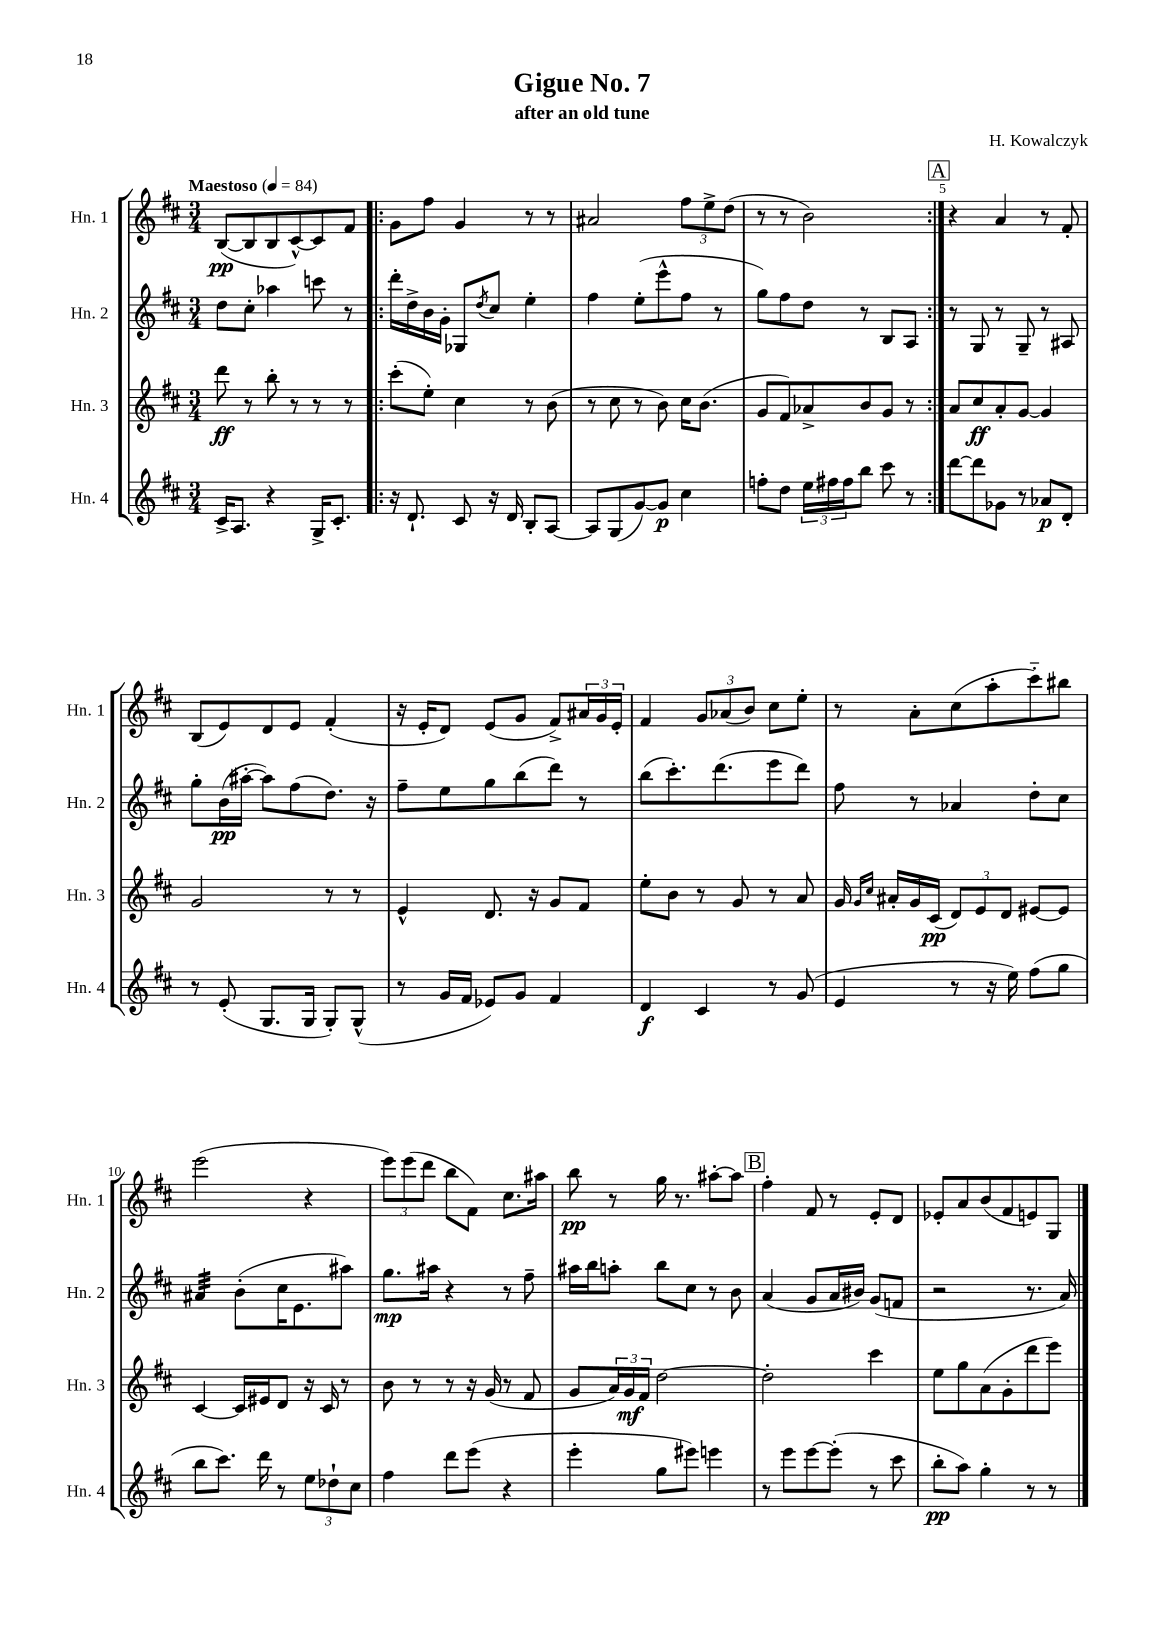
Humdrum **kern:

**kern	**kern	**kern	**kern
*staff4	*staff3	*staff2	*staff1
*clefG2	*clefG2	*clefG2	*clefG2
*k[f#c#]	*k[f#c#]	*k[f#c#]	*k[f#c#]
*M3/4	*M3/4	*M3/4	*M3/4
*MM84	*MM84	*MM84	*MM84
16c#^/LK	8ddd\	8dd\L	([8B/L
8.A/J	.	.	.
.	8r	8cc#'\J	8B/]
4r	8bb'\	4aa-\	8B/
.	8r	.	[8c#^^/)
16G^/LK	8r	8ccc\	8c#/]
8.c#'/J	.	.	.
.	8r	8r	8f#/J
=!|:	=!|:	=!|:	=!|:
16r	(8ccc#'\L	16ddd'\LL	8g\L
8.d`/	.	16dd^\	.
.	8ee'\J)	16b\	8ff#\J
.	.	16g'\JJ	.
8c#/	4cc#\	8G-/L	4g/
.	.	8qdd/	.
16r	.	8cc#/J	.
16d/	.	.	.
8B'/L	8r	4ee'\	8r
[8A/J	(8b\	.	8r
=	=	=	=
8A/]L	8r	4ff#\	2a#/
(8G/	8cc#\	.	.
[8g/)	8r	(8ee'\L	.
8g/]J	8b\)	8eee^^\	.
4cc#\	16cc#\LK	8ff#\J	12ff#\L
.	(8.b\J	.	.
.	.	.	12ee^\
.	.	8r	.
.	.	.	(12dd\J
=	=	=	=
8ff'\L	8g/L	8gg\L)	8r
8dd\J	8f#/)	8ff#\	8r
24ee\LL	8a-^/	8dd\J	2b\)
24ff#\	.	.	.
24ff#\J	.	.	.
8bb\J	8b/	8r	.
8ccc#\	8g/J	8B/L	.
8r	8r	8A/J	.
=:|!	=:|!	=:|!	=:|!
[8ddd\L	8a/L	8r	4r
8ddd\]	8cc#/	8G/	.
8g-\J	8a'/	8r	4a/
8r	[8g/J	8G~/	.
8a-/L	4g/]	8r	8r
8d'/J	.	8A#/	8f#'/
=	=	=	=
8r	2g/	8gg'\L	(8B/L
(8e'/	.	(16b\L	8e/)
.	.	[16aa#'\JJ	.
8.G/L	.	8aa#\]L)	8d/
.	.	(8ff#\	8e/J
16G/Jk	.	.	.
8G'/L)	8r	8.dd\J)	(4f#'/
(8G^^/J	8r	.	.
.	.	16r	.
=	=	=	=
8r	4e^^/	8ff#~\L	16r
.	.	.	16e'/LK
16g/LL	.	8ee\	8d/J)
16f#/JJ	.	.	.
8e-/L)	8.d/	8gg\	(8e/L
8g/J	.	(8bb\	8g/J
.	16r	.	.
4f#/	8g/L	8ddd\J)	8f#^/L)
.	8f#/J	8r	24a#/L
.	.	.	24g/
.	.	.	24e'/JJ
=	=	=	=
4d/	8ee'\L	(8bb\L	4f#/
.	8b\J	8.ccc#'\)	.
4c#/	8r	.	12g/L
.	.	(8.ddd\	.
.	.	.	(12a-/
.	8g/	.	.
.	.	.	12b/J)
8r	8r	8eee\	8cc#\L
(8g/	8a/	8ddd\J)	8ee'\J
=	=	=	=
4e/	16g/	8ff#\	8r
.	16qqg/LL	.	.
.	16qqcc#/JJ	.	.
.	16a#'/LL	.	.
.	16g/	8r	8a'\L
.	(16c#/JJ	.	.
8r	12d/L)	4a-/	(8cc#\
.	12e/	.	.
16r	.	.	8aa'\
.	12d/J	.	.
16ee\)	.	.	.
(8ff#\L	[8e#/L	8dd'\L	8ccc#'~\)
8gg\J	8e#/]J	8cc#\J	8bb#\J
=	=	=	=
8bb\L	[4c#/	4a#/	(2eee\
8.ccc#\J)	.	.	.
.	16c#/]LL	(8b'\L	.
16ddd\	16e#/J	.	.
8r	8d/J	16cc#\K	.
.	.	8.e\	.
12ee\L	16r	.	4r
.	16c#/	.	.
12dd-`\	.	.	.
.	8r	8aa#\J)	.
12cc#\J	.	.	.
=	=	=	=
4ff#\	8b\	8.gg\L	12eee\L)
.	.	.	(12eee\
.	8r	.	.
.	.	.	12ddd\J
.	.	16aa#\Jk	.
8ddd\L	8r	4r	8bb\L
(8eee\J	16r	.	8f#\J)
.	(16g/	.	.
4r	8r	8r	8.cc#\L
.	8f#/	8ff#~\	.
.	.	.	16aa#\Jk
=	=	=	=
4eee'\	8g/L	16aa#\LL	8bb\
.	.	16bb\J	.
.	24a/L)	8aa'\J	8r
.	24g/	.	.
.	24f#/JJ	.	.
8gg\L	[2dd\	8bb\L	16gg\
.	.	.	8.r
8eee#\J)	.	8cc#\J	.
4eee\	.	8r	[8aa#'\L
.	.	8b\	8aa#\]J
=	=	=	=
8r	2dd'\]	(4a/	4ff#'\
8eee\L	.	.	.
[8eee\	.	8g/L	8f#/
(8eee'\]J	.	16a/L	8r
.	.	16b#/JJ)	.
8r	4ccc#\	(8g/L	8e'/L
8ccc#\	.	8f/J	8d/J
=	=	=	=
8bb'\L	8ee\L	2r	8e-'/L
8aa\J)	8gg\	.	8a/
4gg'\	(8a\	.	(8b/
.	8g'\	.	8f#/
8r	8ddd\	8.r	8e/)
8r	8eee\J)	.	8G/J
.	.	16a/)	.
==	==	==	==
*-	*-	*-	*-
